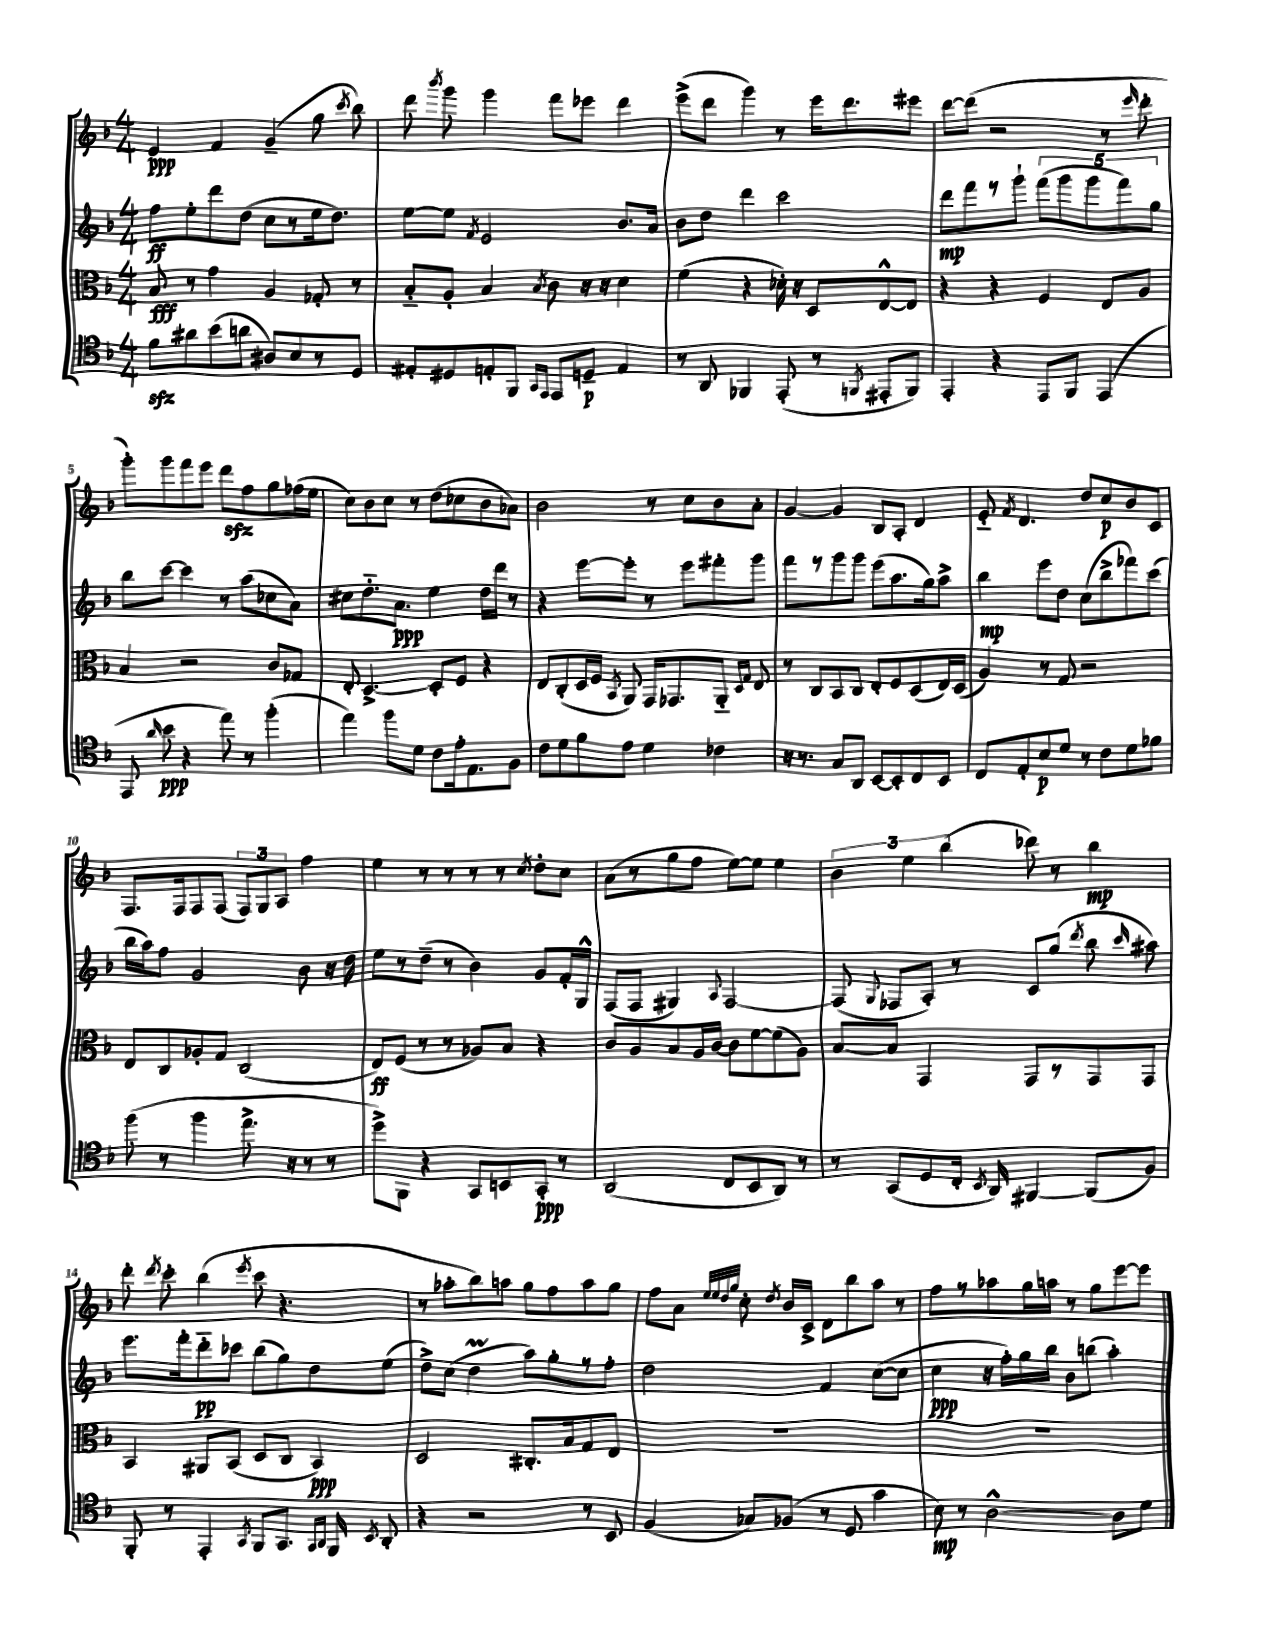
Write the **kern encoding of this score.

**kern	**kern	**kern	**kern
*staff4	*staff3	*staff2	*staff1
*clefC4	*clefC3	*clefG2	*clefG2
*k[b-]	*k[b-]	*k[b-]	*k[b-]
*M4/4	*M4/4	*M4/4	*M4/4
8f	8B-	8ff	4e
8a#	8r	8ee'	.
(8b-	4g	8ddd	4f
8a	.	(8dd	.
8A#)	4A	8cc	(4g~
8B-	.	8r	.
8r	8G-'	16ee	8gg
.	.	8.dd)	.
.	.	.	8qccc
8D	8r	.	8bb-)
=	=	=	=
8E#'	8B-'~	[8ee	8ddd
.	.	.	8qbbb-
8D#	8A'	8ee]	8ggg
.	.	8qf	.
8E'	4B-	2e	4ggg
8FF	.	.	.
16qqGG	.	.	.
16qqEE	8qB-	.	.
8EE	8c	.	8fff
8D~	16r	.	8eee-
.	16r	.	.
4E	4d	8.b-	4ddd
.	.	16a	.
=	=	=	=
8r	(4f	8b-	(8eee^
8AA	.	8dd	8ddd
4FF-	4r	4ddd	4ggg)
(8EE'	16d-')	2ccc	8r
.	16r	.	.
8r	8D	.	16eee
.	.	.	8.ddd
8qFF	.	.	.
8EE#'	[8E^^	.	.
8FF)	8E]	.	8eee#
=	=	=	=
4EE'	4r	8ddd	[8ddd
.	.	8fff	(8ddd]
4r	4r	8r	2r
.	.	8ggg`	.
8EE	4F	(10fff	.
.	.	10ggg	.
8FF	.	.	.
.	.	10ggg	.
(4EE	8E	.	8r
.	.	10fff)	.
.	.	.	16qqeee
.	8A	.	8ddd'
.	.	10gg	.
=	=	=	=
8EE	4B-	8bb-	8ggg')
16qqa	.	.	.
8b-	.	[8ccc	8ggg
4r	2r	4ccc]	8fff
.	.	.	8eee
8ee)	.	8r	8ddd
8r	.	(8aa	8ff
(4ff'	8c	8cc-	8gg
.	8G-	8a)	(16ff-
.	.	.	16ee
=	=	=	=
4ee)	8E'	8cc#	8cc)
.	[4.D^	8.dd'~	8b-
8ff	.	.	8cc
.	.	8.a	.
8d	.	.	8r
8c	8D']	4ee	(8dd
16e'	8F	.	8cc-
8.E	.	.	.
.	4r	16dd	8b-
.	.	16ddd	.
8F	.	8r	8a-)
=	=	=	=
8c	8E	4r	2b-
8d	(8C'	.	.
8f	16D	[8eee	.
.	16F	.	.
.	8qBB-	.	.
8e	8AA)	8eee']	.
4d	16GG	8r	8r
.	8.GG-	.	.
.	.	8eee	8cc
4c-	8AA'~	8fff#'	8b-
.	16qqD	.	.
.	16qqG	.	.
.	8E	8ggg	8a'
=	=	=	=
16r	8r	8fff	[4g
8.r	.	.	.
.	8C	8r	.
8G	8BB-	8ggg	4g]
8AA	8C	8ggg	.
[8BB-	8E'	(8eee	8B-
8BB-']	8F	8.aa	8A'
8C	(8D	.	4d
.	.	16gg)	.
8BB-	16E)	8aa^	.
.	(16D	.	.
=	=	=	=
8C	4A)	4bb-	8e'~
.	.	.	8qf
8E'	.	.	4.d
8B-	8r	8eee	.
8d	8G	8dd	.
8r	2r	(8cc	8dd
8c	.	8bb-^	8cc
8d	.	8fff-)	8b-
8f-	.	(8ccc	8c
=	=	=	=
(8ff	8E	16bb-	8.F
.	.	16aa)	.
8r	8C	8ff	.
.	.	.	16F
4ff	8A-'	2g	8F
.	8G	.	(8F
8.ee^	(2C	.	12F)
.	.	.	12G
.	.	.	12A
16r	.	.	.
8r	.	8b-	4ff
8r	.	16r	.
.	.	16dd	.
=	=	=	=
8dd^)	8E)	8ee	4ee
8FF	(8F	8r	.
4r	8r	(8dd~	8r
.	8r	8r	8r
8GG	8A-)	4b-)	8r
8BB	8B-	.	8r
.	.	.	8qcc
8GG'	4r	8g	8dd'
8r	.	16f'	8cc
.	.	16G^^	.
=	=	=	=
(2AA	8c	(8F	(8a
.	8A	8F	8r
.	8B-	4G#)	8gg
.	16A	.	8ff
.	[16c	.	.
.	.	8qqA	.
8C	8c]	[2F	[8ee)
8BB-	[8f	.	8ee]
8AA)	(8f]	.	4ee
8r	8A)	.	.
=	=	=	=
8r	[8B-	(8F]	6b-
.	.	8qqG	.
(8GG	8B-]	8F-	.
.	.	.	6ee
8D	4GG	8A')	.
.	.	.	(6bb-
16C'	.	8r	.
8qBB-	.	.	.
16AA)	.	.	.
[4FF#	8GG	8c	8ddd-)
.	8r	(8gg	8r
.	.	8qddd	.
(8FF#]	8GG	8bb-	4bb-
.	.	16qqccc	.
8F)	8GG	8aa#)	.
=	=	=	=
8FF'	4BB-	8.eee	8ddd'
.	.	.	8qddd
8r	.	.	8ccc'
.	.	16fff'	.
4EE'	8AA#	8ddd'~	(4bb-
.	(8BB-	8ccc-	.
8qGG	.	.	8qeee
8FF	8D	(8bb-	8ccc
8.GG	8C	8gg)	4.r
.	4BB-)	8dd	.
16qqGG	.	.	.
16qqAA	.	.	.
16FF	.	.	.
8qBB-	.	.	.
8AA'	.	(8ee	.
=	=	=	=
4r	2D	8dd^)	8r
.	.	(8cc	8aa-'
2r	.	4dd	8bb-)
.	.	.	8aa
.	8.C#'	8aa)	8gg
.	.	8gg'	8ff
.	16B-	.	.
8r	8G	8r	8aa
8BB-	8E	8ff'	8gg
=	=	=	=
(4F	1r	2dd	8ff
.	.	.	8a
.	.	.	32qqee
.	.	.	32qqee
.	.	.	32qqdd
.	.	.	32qqgg
8G-)	.	.	8cc'
.	.	.	8qdd
(8F-	.	.	16b-
.	.	.	16c^
8r	.	4f	8d
8D	.	.	8bb-
4g	.	([8cc	8aa
.	.	8cc]	8r
=	=	=	=
8B-)	1r	4cc	8ff
8r	.	.	8r
[2A^^	.	16r	8aa-
.	.	16ff')	.
.	.	16gg	16gg
.	.	16bb-	16aa
.	.	8b-	8r
.	.	(8bb	8gg
8A]	.	4aa')	[8eee
8d	.	.	8eee]
==	==	==	==
*-	*-	*-	*-
